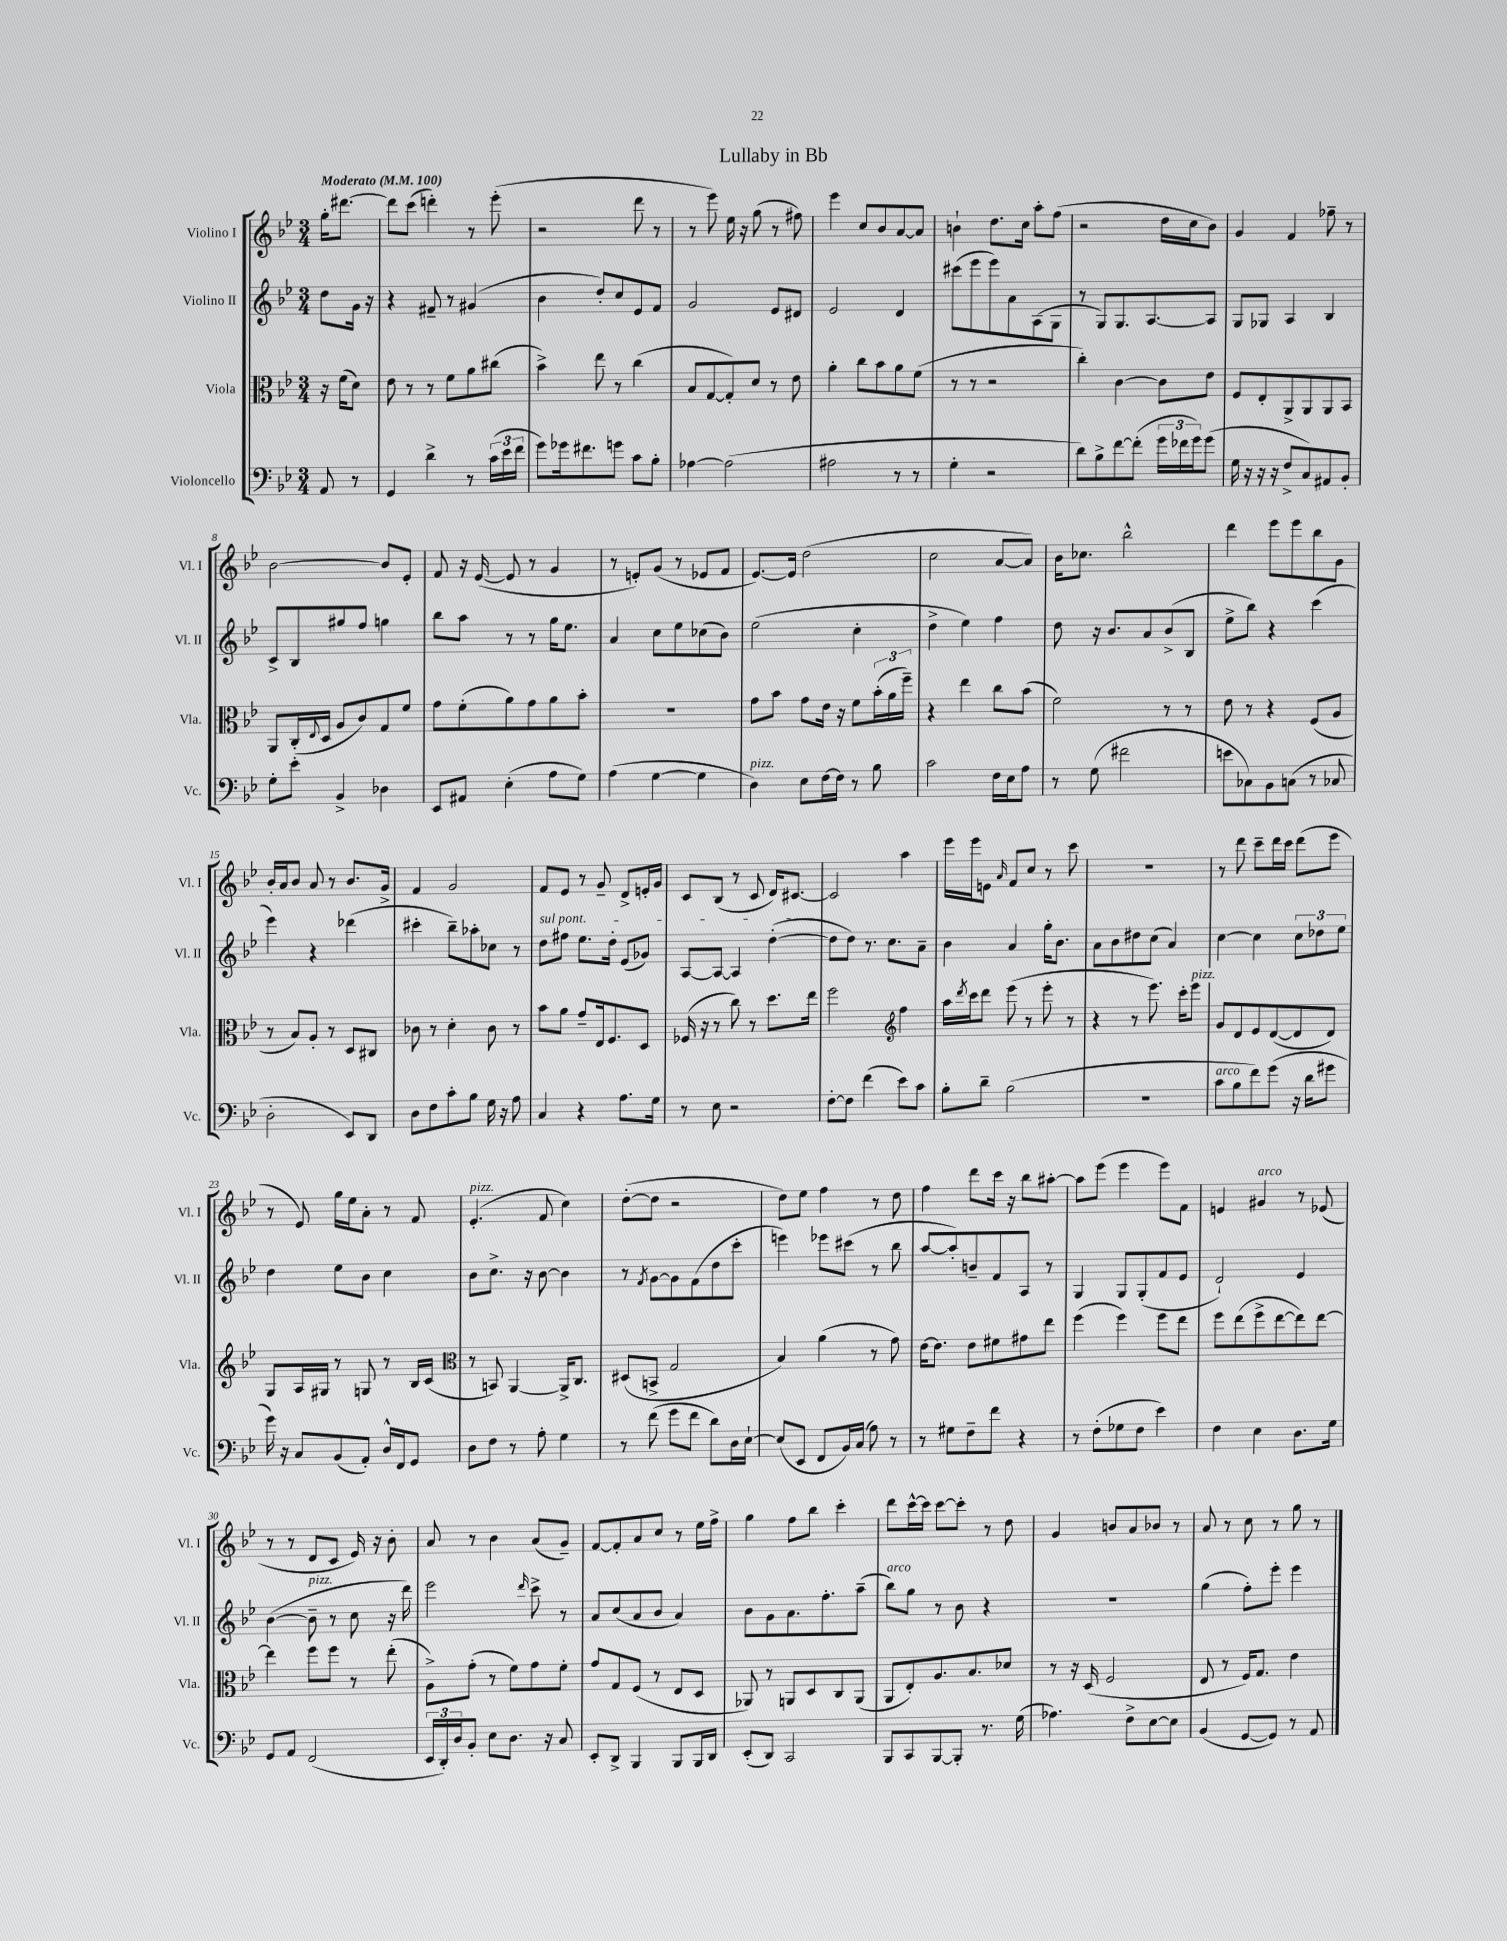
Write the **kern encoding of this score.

**kern	**kern	**kern	**kern
*staff4	*staff3	*staff2	*staff1
*clefF4	*clefC3	*clefG2	*clefG2
*k[b-e-]	*k[b-e-]	*k[b-e-]	*k[b-e-]
*M3/4	*M3/4	*M3/4	*M3/4
*MM100	*MM100	*MM100	*MM100
8AA/	16r	8dd\L	16gg'\LK
.	(16f\LK	.	[8.ddd#\J
8r	8d\J)	16g\Jk	.
.	.	16r	.
=	=	=	=
4GG/	8e-\	4r	8ddd#\]L
.	8r	.	(8ccc\J
4d^\	8r	8f#~/	4ddd'\)
.	8f\L	8r	.
8r	8a\	(4g#/	8r
(24c\LL	(8cc#\J	.	(8eee-'\
24e-\	.	.	.
24f\JJ	.	.	.
=	=	=	=
8g\L)	4b-^\)	4b-\	2r
16g-\k	.	.	.
8.f#\	.	.	.
.	8ee-\	8dd'/L)	.
8g\J	8r	8cc/	.
8c\L	(4cc\	8e-/	8ddd\
8B-'\J	.	8f/J	8r
=	=	=	=
[4A-\	8B-/L	2g/	8r
.	[8G/	.	8eee-\)
(2A-\]	8G'/])	.	16ee-\
.	.	.	16r
.	8d/J	.	(8gg\
.	8r	8e-/L	8r
.	8e-\	8d#/J	8ff#\)
=	=	=	=
2A#\	4a'\	2e-/	4eee-\
.	8cc\L	.	8cc/L
.	8b-\	.	8b-/
8r	8a\	4d/	[8a/
8r	(8f\J	.	8a/]J
=	=	=	=
4G'\	8r	(8ccc#\L	4b`\
.	8r	8eee-\	.
2r	2r	8eee-\)	8.dd\L
.	.	8a\	.
.	.	.	16cc\Jk
.	.	(8A\	8aa'\L
.	.	8G\J	(8ff\J
=	=	=	=
8d\L)	4cc'\)	8r	2r
8B-^\	.	8G/L)	.
[8f\	[4c\	8.G/	.
(8f'\]J	.	.	.
.	.	[8.A/	.
24g\LL	8c\]L	.	16dd\LL
24f-\	.	.	.
.	.	.	16cc\J
24g\J)	.	.	.
(8g\J	8e-\J	8A/]J	8b-\J)
=	=	=	=
16G\	8F/L	8G/L	4g/
16r	.	.	.
16r	8E-'/	8G-/J	.
16r	.	.	.
8F^/L	8AA^/	4A/	4f/
8C/)	8AA/	.	.
8AA#/	8AA/	4B-/	8ff-~\
8BB-'/J	8BB-/J	.	8r
=	=	=	=
8G'\L	8AA/L	8c^/L	[2b-\
8e-'\J	(16C'/L	8B-/	.
.	8qqE-/	.	.
.	16D/JJ	.	.
4BB-^/	8A/L	8gg#/	.
.	8c/)	8ff/J	.
4D-\	8G/	4gg\	8b-/]L
.	8f/J	.	8e-'/J
=	=	=	=
8EE-/L	8g\L	8bb-\L	8f/
8AA#/J	(8f'\	8aa\J	16r
.	.	.	([16e-/
(4E-'\	8a\)	8r	8e-/]
.	8g\	8r	8r
8A\L	8a\	16gg\LK	4g/
.	.	8.ee-\J	.
8G\J)	8b-'\J	.	.
=	=	=	=
(4A\	2.r	4a/	8r
.	.	.	8e'/L)
[4G\	.	8cc\L	(8g/J
.	.	8ee-\	8r
4G\]	.	(8cc-\	8e-/L
.	.	8b-\J)	8f/J
=	=	=	=
4D\)	8g\L	(2ee-\	[8.e-/L)
.	8b-\J	.	.
.	.	.	16e-/]Jk
8E-\L	8g\L	.	(2dd\
[16F\L	16e-\Jk	.	.
16F\]JJ	16r	.	.
8r	8f\L	4cc'\	.
8B-\	(24b-'\L	.	.
.	24a\	.	.
.	24ff~\JJ)	.	.
=	=	=	=
2c\	4r	4dd^\	2cc\
.	4ee-\	4ee-\)	.
16F\LL	8cc\L	4ff\	[8a/L
16E-\J	.	.	.
8A\J	(8b-\J	.	8a/]J)
=	=	=	=
8r	2f\)	8dd\	16b-\LK
.	.	.	8.cc-\J
(8G\	.	16r	.
.	.	8.b-/L	.
2f#\	.	.	2bb-^^\
.	.	8a/	.
.	8r	(8b-^/	.
.	8r	8B-/J	.
=	=	=	=
8e\L	8e-\	8ee-^\L	4ddd\
8C-\)	8r	8bb-\J)	.
8BB-\	4r	4r	8eee-\L
(8C\J	.	.	8eee-\
8r	(8F/L	(4ccc\	8bb-\
8C-/	8A/J	.	8g\J
=	=	=	=
2D'\	8r	4eee-\)	16b-'/LL
.	.	.	16a/J
.	8B-/L)	.	8b-/J
.	8A'/J	4r	8a/
.	8r	.	8r
8EE-/L)	8D/L	(4ddd-\	8.b-/L
8DD/J	8C#/J	.	.
.	.	.	16g^/Jk
=	=	=	=
8D\L	8c-\	4ccc#'\	4f/
8F\	8r	.	.
8c'\	4d'\	8bb-~\L)	2g/
8B-\J	.	8aa-'\	.
16G\	8c-\	8cc-\J	.
16r	.	.	.
8A\	8r	8r	.
=	=	=	=
4C/	8b-\L	8dd\L	8f/L
.	8a\J	8ff#\J	8e-/J
4r	8g~/L	8.ee-\L	8r
.	16E-/k	.	8g~/
.	8.F/	16dd'\Jk	.
8.A\L	.	(8e-/L	8d^/L
.	8D/J	8g-/J)	16e'/L
16G\Jk	.	.	16g/JJ
=	=	=	=
8r	(16F-/	[8A/L	8c/L
.	16r	.	.
8E-\	8r	8A/_J	(8B-/J
2r	8cc\)	4A/]	8r
.	8r	.	8c/
.	8.dd\L	([4dd'\	16d/LK)
.	.	.	[8.c#/J
.	16ee-\Jk	.	.
=	=	=	=
[8F'\L	2ff\	8dd\]L	2c#/]
8F\]J	.	8dd\J)	.
(4f\	.	8.r	.
.	.	8.cc\L	.
*	*clefG2	*	*
8e-\L)	4ff\	.	4aa\
8c\J	.	8a~\J	.
=	=	=	=
8B-'\L	16aa\LL	4b-\	16eee-\LL
.	8qddd/	.	.
.	16ccc\J	.	16eee-\J
8d~\J	8ddd\J	.	8e\J
.	.	.	16qqa/
(2B-\	(8eee-\	4a/	8f/L
.	8r	.	8cc/J
.	8eee-'\	16gg'\LK	8r
.	.	8.b-\J	.
.	8r	.	8ccc\
=	=	=	=
2.r	4r	8a\L	2.r
.	.	8b-\	.
.	8r	8dd#\	.
.	8.eee-\)	(8cc\J	.
.	.	4a/)	.
.	16ccc'\LK	.	.
.	8eee-\J	.	.
=	=	=	=
8c\L	8g/L	[4cc\	8r
8B-\	8d/	.	8ddd\
8f\)	8e-/	4cc\]	8ccc~\L
(8g\J	([8d/	.	16ddd\L
.	.	.	16ccc\JJ
16r	8d/]	12cc\L	(8ddd\L
16d\LK	.	.	.
.	.	12dd-\	.
8g#\J	8d/J)	.	8eee-\J
.	.	12ee-\J	.
=	=	=	=
16g\)	8G/L	4dd\	8r
16r	.	.	.
8C/L	16A/L	.	8e-/)
.	16G#/JJ	.	.
(8BB-/	8r	8ee-\L	16gg\LL
.	.	.	16ee-\J
8AA'/J)	8G/	8b-\J	8a'\J
16D^^/LL	8r	4cc\	8r
16FF/J	.	.	.
8GG/J	16B-/LL	.	8f/
.	(16c/JJ	.	.
=	=	=	=
*	*clefC3	*	*
8D\L	8r	8b-\L	(4.e-'/
8F\J	8BB/)	8.cc^\J	.
8r	[4AA/	.	.
.	.	16r	.
8A'\	.	[8b-\	8f/
4G\	16AA^/]LK	4b-\]	4cc\)
.	8.C/J	.	.
=	=	=	=
8r	(8D#/L	8r	([8dd'\L
.	.	8qf/	.
(8f\	8BB^/J	[8g\L	8dd\]J
8g\L	2G/	8g\]	2r
8f\J	.	(8f\	.
8d\L)	.	8dd\	.
16D\L	.	8ccc'\J	.
[16E-`\JJ	.	.	.
=	=	=	=
(8E-/]L	4B-/)	4eee\)	8dd\L)
8EE-/J	.	.	8ee-\J
8FF/L	(4a\	8eee-\L	4ff\
16BB-/L)	.	(8ccc#\J	.
(16C/JJ	.	.	.
8A\)	8r	8r	8r
8r	8g\)	8bb-\	8dd\
=	=	=	=
8r	[16e-\LK	[8aa/L	4ff\
.	8.e-\]J	.	.
8G#\L	.	8aa'/])	.
8F~\	8e-\L	8b~/	8ddd\L
8f\J	8f#\	8f/	16ccc\Jk
.	.	.	16r
4r	8g#\	8A/J	8bb-\L
.	8ee-\J	8r	[8aa#'\J
=	=	=	=
8r	(4ff\	4G/	8aa#\]L
(8F'\L	.	.	(8eee-\J
8G-\	4ff\)	8G/L	4eee-\
8F\J	.	(8G'/	.
4e-\)	8ff\L	8f/	8eee-\L)
.	8ee-\J	8e-/J	8f\J
=	=	=	=
4F\	8ff\L	2d`/)	4e/
.	(8ee-\	.	.
4E-\	8ff^\	.	4g#/
.	[8ee-\	.	.
8.D\L	8ee-\])	4e-/	8r
.	[8ee-\J	.	(8e-/
16G\Jk	.	.	.
=	=	=	=
8GG/L	4ee-\]	([4b-\	8r
8AA/J	.	.	8r
(2FF/	8ff\L	8b-~\]	8d/L
.	8ff\J	8r	8c/J
.	8r	8cc\	16e-/)
.	.	.	16r
.	(8ee-'\	16r	8b-'\
.	.	16ddd\)	.
=	=	=	=
24EE-/LL	8A^\L)	2eee-\	8a/
24DD'/)	.	.	.
24D/J	.	.	.
8BB-'/J	(8g'\J	.	8r
8E-\L	8r	.	4b-\
8.D\J	8f\L)	.	.
.	.	16qqddd/	.
.	8g\	8ccc^\	(8a/L
16r	.	.	.
8C/	8f'\J	8r	8g~/J)
=	=	=	=
8EE-'/L	8g/L	8a/L	[8f/L
8DD^/J	8G/	(8cc/	8f'/]
4BBB-/	(8F/J	8a/	8a/
.	8r	8b-/J	8cc/J
8BBB-/L	8E-/L	4a/)	8r
16BBB-/L	8D/J	.	16ee-\LL
16DD/JJ	.	.	16ff^\JJ
=	=	=	=
(8EE-'/L	8AA-/)	8b-\L	4gg\
8DD/J)	8r	8g\	.
2CC/	8AA/L	8.a\	8ff\L
.	8D/	.	8bb-\J
.	.	8.ff'\	.
.	8C/	.	4ccc'\
.	(8AA/J	(8aa~\J	.
=	=	=	=
8BBB-/L	8AA/L	8bb-\L)	8ddd\L
8CC/	8E-'/)	8gg\J	[16ccc^^\L
.	.	.	16ccc\]JJ
[8BBB-/	8.A/	8r	[8ccc\L
8BBB-'/]J	.	8b-\	8ccc'\]J
.	8.B-/	.	.
8.r	.	4r	8r
.	8d-/J	.	8dd\
(16G\	.	.	.
=	=	=	=
4.A-\)	8r	2.r	4g/
.	16r	.	.
.	(16D/	.	.
.	2F/	.	8b/L
8F^\L	.	.	8a/
[8E-\	.	.	8b-/J
8E-\]J	.	.	8r
=	=	=	=
(4BB-/	8E-/	(4gg\	8a/
.	8r	.	8r
[8GG/L	16F/LK)	8ff'\L)	8cc\
.	8.G/J	.	.
8GG/]J)	.	8eee-'\J	8r
8r	4e-\	4eee-\	8gg\
8AA/	.	.	8r
==	==	==	==
*-	*-	*-	*-
